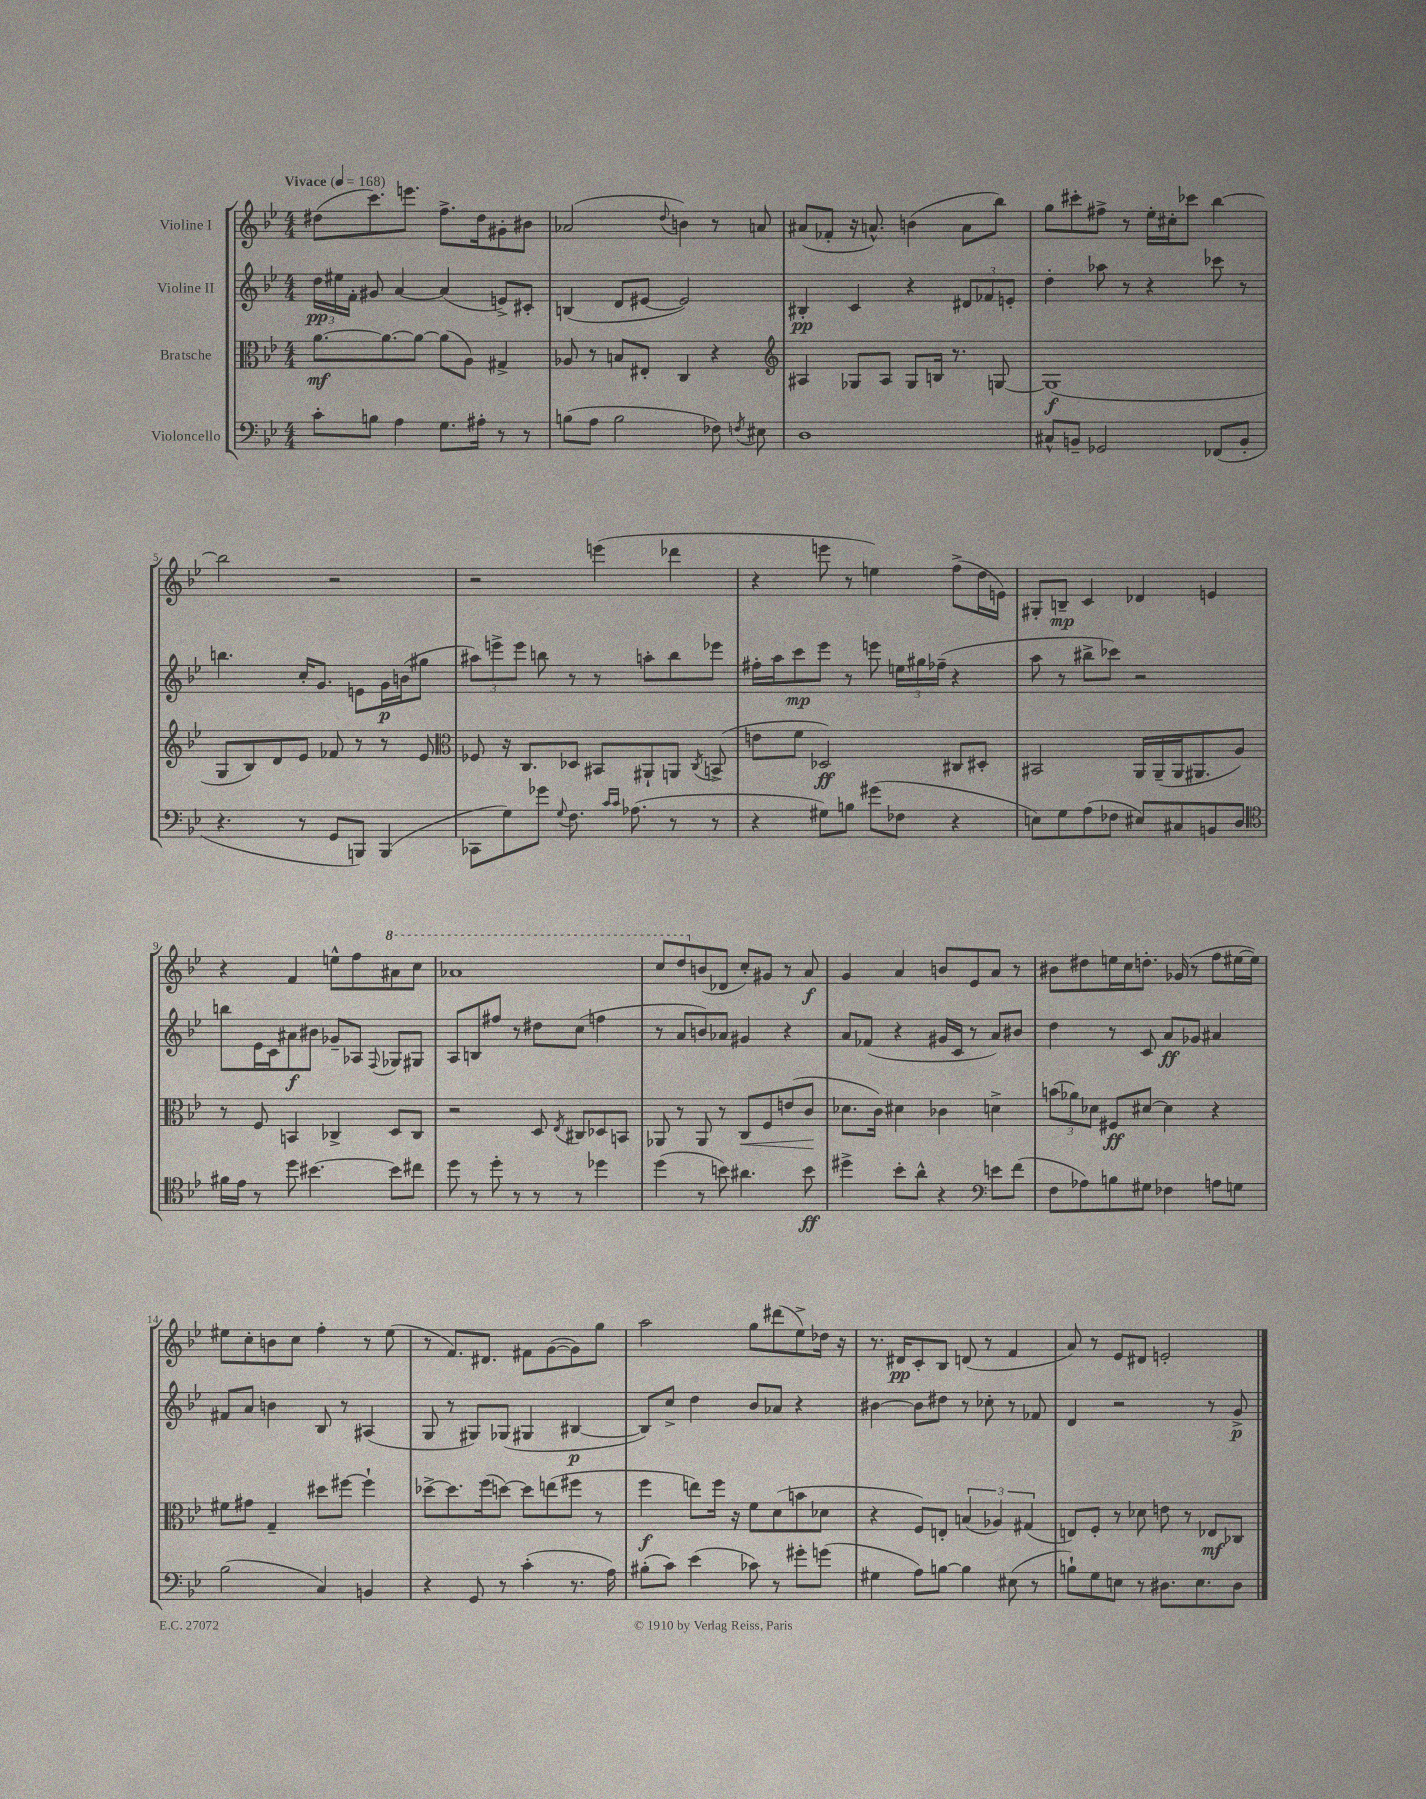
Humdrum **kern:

**kern	**dynam	**kern	**dynam	**kern	**dynam	**kern	**dynam
*part4	*part4	*part3	*part3	*part2	*part2	*part1	*part1
*staff4	*staff4	*staff3	*staff3	*staff2	*staff2	*staff1	*staff1
*I"Violoncello	*	*I"Bratsche	*	*I"Violine II	*	*I"Violine I	*
*clefF4	*	*clefC3	*	*clefG2	*	*clefG2	*
*k[b-e-]	*	*k[b-e-]	*	*k[b-e-]	*	*k[b-e-]	*
*M4/4	*	*M4/4	*	*M4/4	*	*M4/4	*
*MM168	*	*MM168	*	*MM168	*	*MM168	*
=1	=1	=1	=1	=1	=1	=1	=1
!	!	!	!	!	!	!LO:TX:a:B:t=Vivace	!
8c'\L	.	[8.a\L	mf	24dd\LL	pp	(8dd#X\L	.
.	.	.	.	24ee#X\	.	.	.
.	.	.	.	24f'\JJ	.	.	.
8Bn\J	.	.	.	8g#X/	.	8.ccc\)	.
.	.	8.a\_	.	.	.	.	.
4A\	.	.	.	[4a/	.	.	.
.	.	.	.	.	.	8.eeen\J	.
.	.	8a\J_	.	.	.	.	.
8.G\L	.	(8a\L]	.	(4a/]	.	8.ff^\L	.
.	.	8A\J)	.	.	.	.	.
16A#X'\Jk	.	.	.	.	.	16dd#\k	.
8r	.	4G#X^/	.	8en^/L)	.	8g#X'\	.
8r	.	.	.	8c#X'/J	.	8b#X\J	.
=2	=2	=2	=2	=2	=2	=2	=2
(8Bn\L	.	8A-X/	.	(4Bn/	.	(2a-X/	.
8A\J	.	8r	.	.	.	.	.
2B\	.	8Bn/L	.	8d/L	.	.	.
.	.	8E#X'/J	.	[8e#X/J	.	.	.
.	.	.	.	.	.	8qqdd/	.
.	.	4C/	.	2e#/])	.	4bn\)	.
8F-X\)	.	4r	.	.	.	8r	.
8qFn/	.	.	.	.	.	.	.
8E#X\	.	.	.	.	.	8an/	.
=3	=3	=3	=3	=3	=3	=3	=3
*	*	*clefG2	*	*	*	*	*
1D	.	4A#X/	.	4B#X'/	pp	(8a#X/L	.
.	.	.	.	.	.	8f-X'/J	.
.	.	8G-X/L	.	4c/	.	16r	.
.	.	.	.	.	.	8.an^^/)	.
.	.	8A#/J	.	.	.	.	.
.	.	8G-/L	.	4r	.	(4bn\	.
.	.	16Bn/Jk	.	.	.	.	.
.	.	8.r	.	.	.	.	.
.	.	.	.	12d#X/L	.	8a\L	.
.	.	.	.	12f-X/	.	.	.
.	.	[8Gn/	.	.	.	8bb-\J)	.
.	.	.	.	12en'/J	.	.	.
=4	=4	=4	=4	=4	=4	=4	=4
8C#X^^/L	.	(1G]	f	4dd'\	.	8gg\L	.
8BBn~/J	.	.	.	.	.	8ccc#X'\	.
2GG-X/	.	.	.	8aa-X\	.	8ff#X^\J	.
.	.	.	.	8r	.	8r	.
.	.	.	.	4r	.	16ee-'\LL	.
.	.	.	.	.	.	16cc#X'\J	.
.	.	.	.	.	.	8ccc-X\J	.
(8FF-X/L	.	.	.	8ccc-X\	.	[4bb-\	.
8BB'/J	.	.	.	8r	.	.	.
!!LO:LB:g=z
=5	=5	=5	=5	=5	=5	=5	=5
4.r	.	8G/L	.	4.bbn\	.	2bb-\]	.
.	.	8B-/)	.	.	.	.	.
.	.	8d/	.	.	.	.	.
8r	.	8e-/J	.	16cc'/KL	.	.	.
.	.	.	.	8.g/J	.	.	.
8GG/L	.	8f-X/	.	.	.	2r	.
8BBBn/J)	.	8r	.	8en\L	.	.	.
(4BBB/	.	8r	.	16g\L	p	.	.
.	.	.	.	(16bn\J	.	.	.
.	.	8e-/	.	8gg#X\J	.	.	.
=6	=6	=6	=6	=6	=6	=6	=6
*	*	*clefC3	*	*	*	*	*
8CC-X\L	.	8F-X/	.	12aa#X\L)	.	2r	.
.	.	.	.	12eeen^\	.	.	.
8G\)	.	16r	.	.	.	.	.
.	.	.	.	12eee\J	.	.	.
.	.	8.C/L	.	.	.	.	.
8g-X\J	.	.	.	8bbn\	.	.	.
8qqG/	.	.	.	.	.	.	.
8.F\	.	8D-X/J	.	8r	.	.	.
.	.	8BB#X/L	.	8r	.	(4eeen\	.
16qqc/LL	.	.	.	.	.	.	.
16qqc/JJ	.	.	.	.	.	.	.
(8.A-X\	.	.	.	.	.	.	.
.	.	8AA#X`/	.	8aan'\L	.	.	.
8r	.	8AAn/J	.	8bb\	.	4ddd-X\	.
.	.	8qC/	.	.	.	.	.
8r	.	(8BBn^/	.	8eee-X\J	.	.	.
=7	=7	=7	=7	=7	=7	=7	=7
4r	.	8en\L	.	16ff#X'\LL	.	4r	.
.	.	.	.	16aa\J	.	.	.
.	.	8f\J	.	8ccc\	mp	.	.
8G#X\L)	.	2D-X/)	ff	8eee-\J	.	8eeen\	.
8Bn\J	.	.	.	8r	.	8r	.
(8g#X\L	.	.	.	8eeen\	.	4een\)	.
8F-X\J	.	.	.	24een\LL	.	.	.
.	.	.	.	24gg#X\	.	.	.
.	.	.	.	(24ff-X~\JJ	.	.	.
4r	.	8C#X/L	.	4r	.	(8ff^\L	.
.	.	8D#X'/J	.	.	.	16dd\L	.
.	.	.	.	.	.	16en\JJ)	.
=8	=8	=8	=8	=8	=8	=8	=8
8En\L)	.	2BB#X/	.	8aa\	.	8G#X'/L	.
8G\	.	.	.	8r	.	8Bn~/J	mp
(8A\	.	.	.	8bb#X^\L	.	4c/	.
8F-X\J	.	.	.	8ccc-X\J)	.	.	.
8E#X/L)	.	16AA/LL	.	2r	.	4d-X/	.
.	.	(16AA~/	.	.	.	.	.
8C#X/	.	16AA/J	.	.	.	.	.
.	.	8.AA#X/	.	.	.	.	.
8BBn/	.	.	.	.	.	4en/	.
8D/J	.	8A/J)	.	.	.	.	.
!!LO:LB:g=z
=9	=9	=9	=9	=9	=9	=9	=9
*clefC4	*	*	*	*	*	*	*
16f#X\LL	.	8r	.	8bbn\L	.	4r	.
16e-\JJ	.	.	.	.	.	.	.
8r	.	8F/	.	16e-\L	.	.	.
.	.	.	.	16c\J	.	.	.
8dd\	.	4BBn/	.	8a#X\	f	4f/	.
[4.b#X\	.	.	.	8b#X\J	.	.	.
.	.	4C-X^/	.	8g-X~/L	.	8een^^\L	.
.	.	.	.	8A-X/J	.	8ff\	.
.	.	.	.	8qqF/	.	.	.
*	*	*	*	*	*	*8va	*
8b#\L]	.	8D/L	.	8G-X/L	.	8aa#X\	.
8cc#X\J	.	8C-/J	.	8G#X/J	.	8ccc\J	.
=10	=10	=10	=10	=10	=10	=10	=10
8dd\	.	2r	.	8A/L	.	1aa-X	.
8r	.	.	.	8Bn/	.	.	.
8dd'\	.	.	.	8ff#X/J	.	.	.
8r	.	.	.	8r	.	.	.
8r	.	8D/	.	8dd#X\L	.	.	.
.	.	8qE-/	.	.	.	.	.
8r	.	8C#X/L	.	(8cc\J	.	.	.
4dd-X\	.	8D-X/	.	4ffn\	.	.	.
.	.	8BBn/J	.	.	.	.	.
=11	=11	=11	=11	=11	=11	=11	=11
(4dd\	.	8AA-X/	.	8r	.	8ccc/L	.
.	.	8r	.	8a/L	.	8ddd/	.
*	*	*	*	*	*	*X8va	*
8r	.	8AA-/	.	8bn/)	.	(8bn/	.
8bn\)	.	8r	.	8a-X/J	.	8d-X/J	.
!	!	!	!LO:HP:b	!	!	!	!
4.a#X\	.	8C/L	<	4g#X/	.	8cc'/L)	.
.	.	8F/	.	.	.	8g#X/J	.
.	.	(8en/	.	4r	.	8r	.
8b\	ff	8c/J	.	.	.	8a/	f
.	.	.	[	.	.	.	.
=12	=12	=12	=12	=12	=12	=12	=12
4dd#X^\	.	8.d-X\L	.	8a/L	.	4g/	.
.	.	.	.	(8f-X/J	.	.	.
.	.	16c\Jk)	.	.	.	.	.
8b-'\L	.	4d#X\	.	4r	.	4a/	.
8a^^\J	.	.	.	.	.	.	.
4r	.	4c-X\	.	16g#X/LL	.	8bn/L	.
.	.	.	.	16c/JJ	.	.	.
.	.	.	.	8r	.	8e-/	.
*clefF4	*	*	*	*	*	*	*
8en\L	.	4dn^\	.	8a/L)	.	8a/J	.
(8f\J	.	.	.	8b#X/J	.	8r	.
=13	=13	=13	=13	=13	=13	=13	=13
8F\L	.	(12bn\L	.	4dd\	.	8b#X\L	.
.	.	12a-X\)	.	.	.	.	.
8A-X\)	.	.	.	.	.	8dd#X\	.
.	.	12d-X\J	.	.	.	.	.
8Bn\	.	8F#X/L	ff	8r	.	16een\L	.
.	.	.	.	.	.	16cc\J	.
8G#X\J	.	[8d#X/J	.	8c/	.	8.ddn'\J	.
4F-X\	.	4d#\]	.	8a/L	ff	.	.
.	.	.	.	.	.	(16g-X/	.
.	.	.	.	8g-X/J	.	8r	.
8An\L	.	4r	.	4a#X/	.	8ff\L	.
8Gn\J	.	.	.	.	.	[16ee#X\L	.
.	.	.	.	.	.	16ee#\JJ])	.
!!LO:LB:g=z
=14	=14	=14	=14	=14	=14	=14	=14
(2B-\	.	8f#X\L	.	8f#X/L	.	8ee#X\L	.
.	.	8g#X\J	.	8a/J	.	8cc'\	.
.	.	4G~/	.	4bn\	.	8bn\	.
.	.	.	.	.	.	8cc\J	.
4C/)	.	8dd#X\L	.	8B-/	.	4ff'\	.
.	.	[8ff#X\J	.	8r	.	.	.
4BBn/	.	4ff#`\]	.	(4A#X/	.	8r	.
.	.	.	.	.	.	(8ee#\	.
=15	=15	=15	=15	=15	=15	=15	=15
4r	.	[8dd-X^\L	.	8G/	.	8r	.
.	.	8.dd-\]	.	8r	.	8.f/L)	.
8GG/	.	.	.	8G#X/L)	.	.	.
.	.	(16ff\k	.	.	.	8.d#X/J	.
8r	.	[8ddn\J)	.	(8G-X/J	.	.	.
(4c'\	.	8dd\L]	.	4G#X/	.	8f#X\L	.
.	.	(8een\	.	.	.	([8g\	.
8.r	.	8ff#X\J	.	[4B#X/	p	8g\])	.
.	.	8r	.	.	.	8gg\J	.
16A\)	.	.	.	.	.	.	.
=16	=16	=16	=16	=16	=16	=16	=16
(8B#X'\L	.	4ff\	f	8B#/L])	.	2aa\	.
8c\J)	.	.	.	8cc^/J	.	.	.
(4e-\	.	8een\L)	.	4dd\	.	.	.
.	.	16ff\Jk	.	.	.	.	.
.	.	16r	.	.	.	.	.
8c-X\)	.	8f\L	.	8b-/L	.	8gg\L	.
8r	.	(8d\	.	8a-X/J	.	(8ddd#X\	.
8g#X'\L	.	8bn\	.	4r	.	8ee-^\)	.
(8gn\J	.	8d-X\J	.	.	.	16dd-X\Jk	.
.	.	.	.	.	.	16r	.
=17	=17	=17	=17	=17	=17	=17	=17
4G#X\	.	4r	.	[4b#X\	.	8.r	.
.	.	.	.	.	.	16d#X/KL	pp
8A\L)	.	8F/L)	.	8b#\L]	.	8c'/	.
[8Bn\J	.	8En'/J	.	8dd#X\J	.	8B-/J	.
4B\]	.	(6Bn/	.	8r	.	(8dn/	.
.	.	.	.	8cc-X'\	.	8r	.
.	.	6A-X/)	.	.	.	.	.
(8E#X\	.	.	.	8r	.	4f/	.
.	.	(6G#X/	.	.	.	.	.
8r	.	.	.	8f-X/	.	.	.
=18	=18	=18	=18	=18	=18	=18	=18
8Bn`\L)	.	8En/L)	.	4d/	.	8a/)	.
8G\	.	8F'/J	.	.	.	8r	.
8En\J	.	8r	.	2r	.	8e-/L	.
8r	.	8d-X\	.	.	.	8d#X/J	.
8.D#X\L	.	8en\	.	.	.	2en'/	.
.	.	8r	.	.	.	.	.
8.E\	.	.	.	.	.	.	.
.	.	8E-X/L	mf	8r	.	.	.
8D#\J	.	8C-X/J	.	8g^/	p	.	.
==	==	==	==	==	==	==	==
*-	*-	*-	*-	*-	*-	*-	*-
